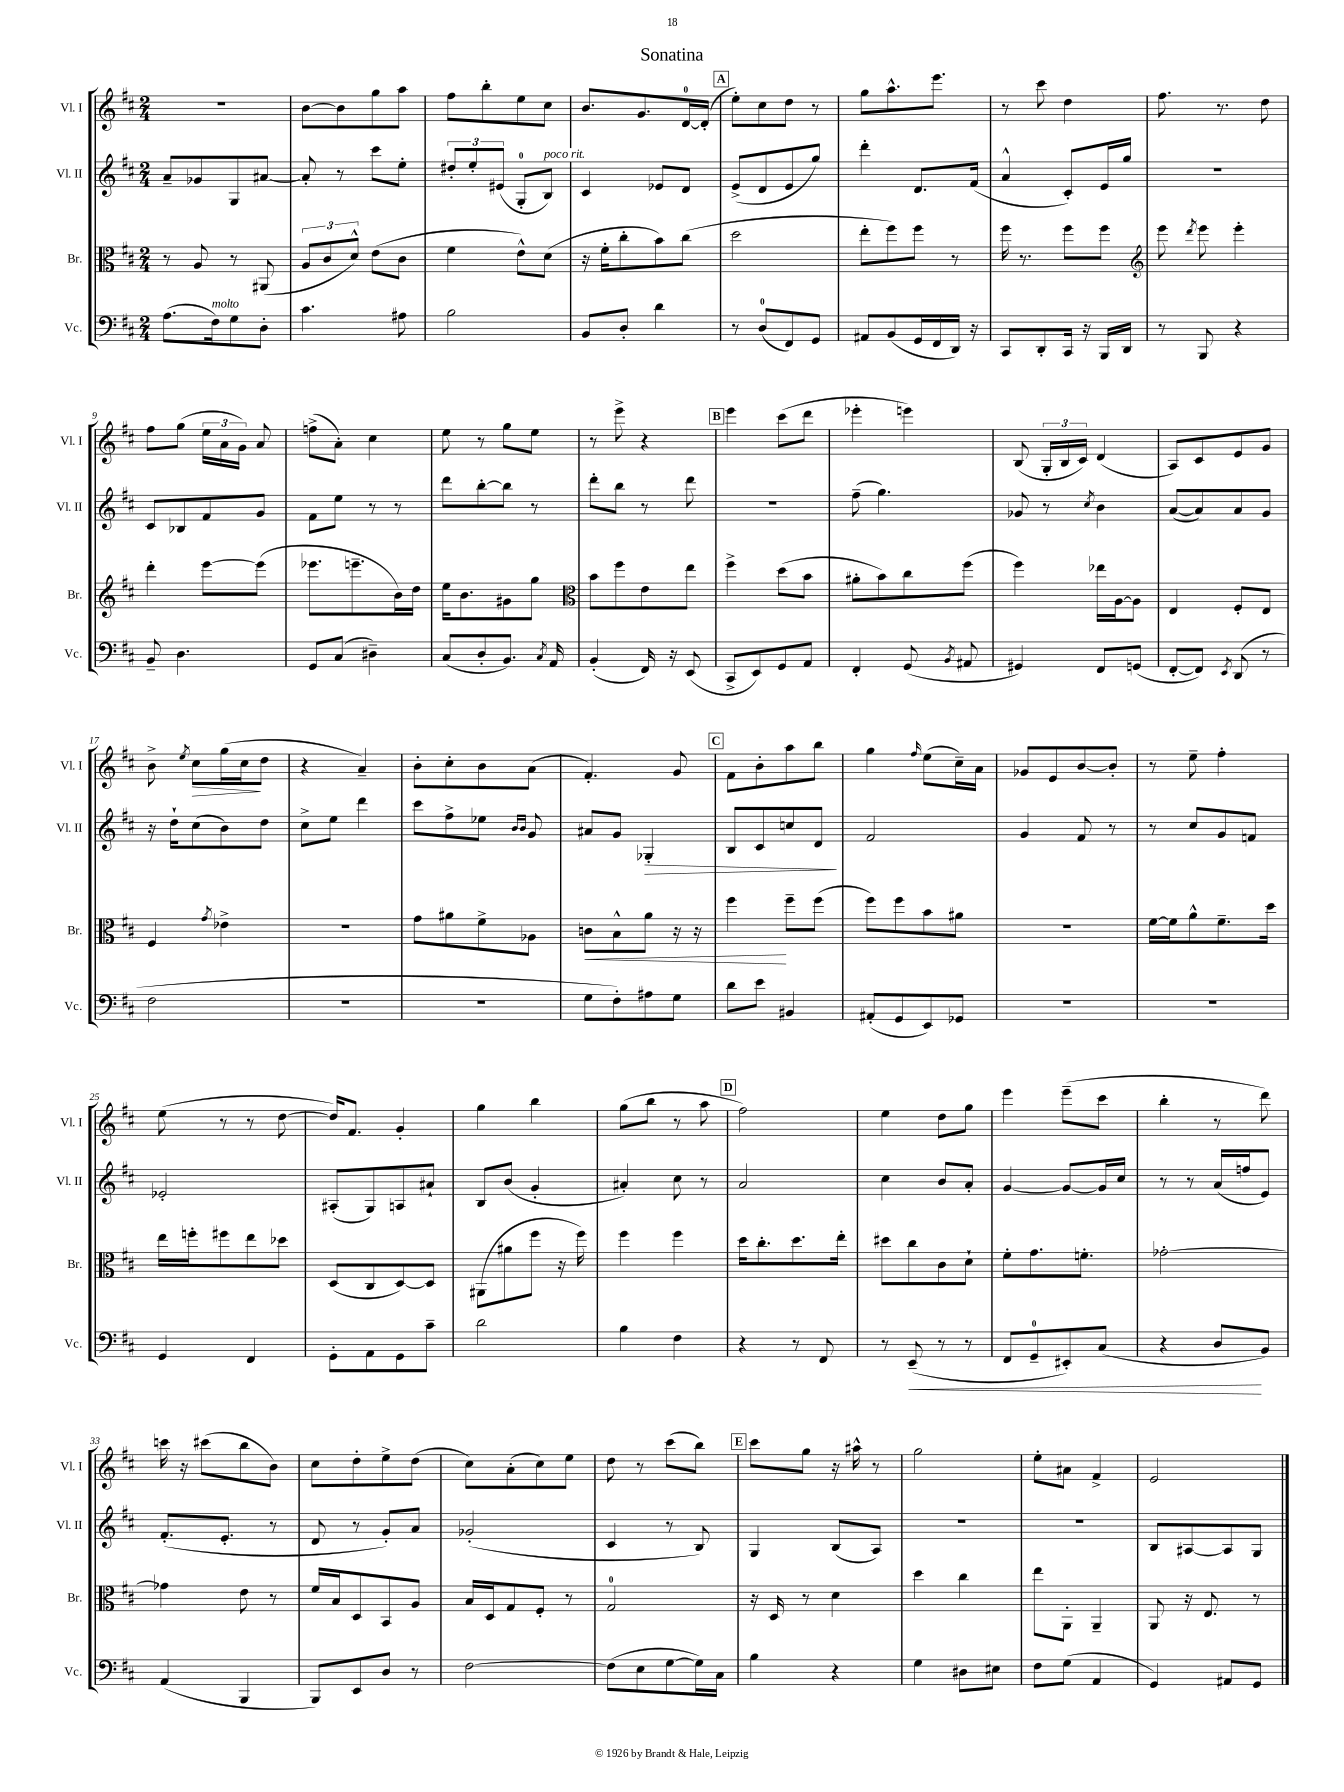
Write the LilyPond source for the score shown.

\header { title = "Sonatina" }
<<
\new StaffGroup <<
\new Staff = "s0" \with { instrumentName = "Vl. I" shortInstrumentName = "Vl. I" } {
    \clef treble \key d \major \numericTimeSignature \time 2/4
    \autoBeamOff R2 |
    b'8[~ b'8 g''8 a''8] |
    fis''8[ b''8-. e''8 cis''8] |
    b'8.[ g'8. d'16-0~ d'16]-.( |
    \mark \markup { \box "A" } e''8[-.) cis''8 d''8] r8 |
    g''8[ a''8.-^ e'''8.] |
    r8 cis'''8 d''4 |
    fis''8. r8. d''8 |
    fis''8[ g''8]( \tuplet 3/2 { e''16[ a'16 g'16]) } a'8 |
    f''8[->( a'8]-.) cis''4 |
    e''8 r8 g''8[ e''8] |
    r8 e'''8-> r4 |
    \mark \markup { \box "B" } e'''4 cis'''8[( d'''8] |
    ees'''4-. e'''4) |
    b8( \tuplet 3/2 { g16[-. b16 cis'16]) } d'4( |
    a8[) cis'8 e'8 g'8] |
    b'8-> \acciaccatura { e''8 } cis''8[\> g''16( cis''16\! d''8] |
    r4 a'4--) |
    b'8[-. cis''8-. b'8 a'8]( |
    fis'4.-.) g'8 |
    \mark \markup { \box "C" } fis'8[ b'8-. a''8 b''8] |
    g''4 \grace { fis''16 } e''8[( cis''16--) a'16] |
    ges'8[ e'8 b'8~ b'8]-. |
    r8 e''8-- fis''4-. |
    e''8( r8 r8 d''8~ |
    d''16[) fis'8.] g'4-. |
    g''4 b''4 |
    g''8[( b''8] r8 a''8 |
    \mark \markup { \box "D" } fis''2) |
    e''4 d''8[ g''8] |
    e'''4 e'''8[--( cis'''8] |
    b''4-. r8 d'''8) |
    c'''16 r16 cis'''8[( b''8 b'8]) |
    cis''8[ d''8-. e''8-> d''8]( |
    cis''8[) a'8-.( cis''8) e''8] |
    d''8 r8 cis'''8[( b''8]) |
    \mark \markup { \box "E" } cis'''8[ g''8] r16 ais''16-^ r8 |
    g''2 |
    e''8[-. ais'8] fis'4-> |
    e'2 \bar "|." |
}
\new Staff = "s1" \with { instrumentName = "Vl. II" shortInstrumentName = "Vl. II" } {
    \clef treble \key d \major \numericTimeSignature \time 2/4
    \autoBeamOff a'8[-- ges'8 g8 ais'8]~ |
    ais'8-. r8 cis'''8[ e''8]-. |
    \tuplet 3/2 { dis''8[-. e''8-. eis'8]( } g8[-0-. b8]^\markup { \italic "poco rit." }) |
    cis'4 ees'8[ d'8] |
    \mark \markup { \box "A" } e'8[->( d'8 e'8 g''8]) |
    d'''4-. d'8.[ fis'16]( |
    a'4-^ cis'8[-.) e'16 g''16] |
    R2 |
    cis'8[ bes8 fis'8 g'8] |
    fis'8[ e''8] r8 r8 |
    d'''8[ b''8~-. b''8] r8 |
    d'''8[-. b''8] r8 d'''8 |
    \mark \markup { \box "B" } R2 |
    fis''8--( g''4.) |
    ges'8 r8 \acciaccatura { cis''8 } b'4 |
    a'8[~( a'8) a'8 g'8] |
    r16 d''16[-! cis''8( b'8) d''8] |
    cis''8[-> e''8] d'''4 |
    cis'''8[ fis''8-> ees''8] \grace { b'16[ b'16] } g'8 |
    ais'8[ g'8] ges4-.\> |
    \mark \markup { \box "C" } b8[ cis'8 c''8 d'8]\! |
    fis'2 |
    g'4 fis'8 r8 |
    r8 cis''8[ g'8 f'8] |
    ees'2-. |
    ais8[-.( g8) a8 ais'8]-! |
    b8[ b'8]( g'4-. |
    ais'4-.) cis''8 r8 |
    \mark \markup { \box "D" } a'2 |
    cis''4 b'8[ a'8]-. |
    g'4~ g'8[~ g'16 cis''16] |
    r8 r8 a'16[( f''16 e'8]) |
    fis'8.[-.( e'8.]-. r8 |
    d'8 r8 g'8[-.) a'8] |
    ges'2-.( |
    cis'4 r8 b8) |
    \mark \markup { \box "E" } g4 b8[( a8]) |
    R2 |
    r2 |
    b8[ ais8~ ais8 g8] \bar "|." |
}
\new Staff = "s2" \with { instrumentName = "Br." shortInstrumentName = "Br." } {
    \clef alto \key d \major \numericTimeSignature \time 2/4
    \autoBeamOff r8 a8 r8 ais,8( |
    \tuplet 3/2 { a8[ cis'8 d'8]-^) } e'8[( cis'8] |
    fis'4 e'8[-^) d'8]( |
    r16 fis'16[-. cis''8-. b'8) cis''8]( |
    \mark \markup { \box "A" } d''2 |
    e''8[-. fis''8) fis''8] r8 |
    fis''16 r8. fis''8[ fis''8] |
    \clef treble e'''8 \acciaccatura { d'''8 } e'''8 e'''4-. |
    d'''4-. e'''8[~ e'''8]( |
    ees'''8.[ e'''8.-- b'16) d''16] |
    e''16[ b'8. gis'8 g''8] |
    \clef alto b'8[ fis''8 e'8 e''8] |
    \mark \markup { \box "B" } fis''4-> d''8[( b'8] |
    ais'8[-. b'8) cis''8 fis''8]( |
    fis''4) ees''16[ a16~ a8] |
    e4 fis8[-. e8] |
    fis4 \acciaccatura { g'8 } ees'4-> |
    r2 |
    g'8[ ais'8 fis'8-> aes8] |
    c'8[\< b8-^ a'8] r16 r16 |
    \mark \markup { \box "C" } fis''4\! fis''8[-- fis''8]( |
    fis''8[) fis''8 b'8 ais'8] |
    r2 |
    fis'16[~ fis'16 a'8-^ fis'8.-- d''16] |
    e''16[ f''16-. fis''8 e''8 des''8] |
    d8[( cis8 d8~) d8] |
    ais,8[( ais'8 fis''8] r16 fis''16) |
    fis''4 fis''4 |
    \mark \markup { \box "D" } d''16[ cis''8.-. d''8. e''16]-. |
    dis''8[ cis''8 cis'8 d'8]-! |
    fis'8[-. g'8. f'8.]-. |
    ges'2~-. |
    ges'4 e'8 r8 |
    fis'16[ b16 d8 b,8 a8] |
    b16[ d16 g8 fis8]-. r8 |
    g2-0 |
    \mark \markup { \box "E" } r16 d16 r8 d'4 |
    d''4 cis''4 |
    e''8[ a,8]-. a,4-- |
    a,8 r16 e8. r8 \bar "|." |
}
\new Staff = "s3" \with { instrumentName = "Vc." shortInstrumentName = "Vc." } {
    \clef bass \key d \major \numericTimeSignature \time 2/4
    \autoBeamOff a8.[( fis16^\markup { \italic "molto" }) g8 d8]-. |
    cis'4. ais8 |
    b2 |
    b,8[ d8]-. d'4 |
    \mark \markup { \box "A" } r8 d8[-0( fis,8) g,8] |
    ais,8[ b,8( g,16 fis,16 d,16]) r16 |
    cis,8[ d,8-. cis,16] r16 b,,16[ d,16] |
    r8 b,,8 r4 |
    b,8-- d4. |
    g,8[ cis8]( dis4--) |
    cis8[( d8-. b,8.]) \acciaccatura { cis8 } a,16 |
    b,4-.( fis,16) r16 e,8( |
    \mark \markup { \box "B" } cis,8[-> e,8) g,8 a,8] |
    fis,4-. g,8( \acciaccatura { b,8 } ais,8 |
    gis,4) fis,8[ g,8]( |
    fis,8[~-. fis,8]) \acciaccatura { e,8 } d,8( r8 |
    fis2 |
    r2 |
    r2 |
    g8[ fis8-.) ais8 g8] |
    \mark \markup { \box "C" } d'8[ e'8] bis,4 |
    ais,8[-.( g,8 e,8) ges,8] |
    R2 |
    R2 |
    g,4 fis,4 |
    g,8[-. a,8 g,8 cis'8]-- |
    d'2 |
    b4 fis4 |
    \mark \markup { \box "D" } r4 r8 fis,8 |
    r8 e,8--\<( r8 r8 |
    fis,8[ g,8-0-- eis,8-.) cis8]( |
    r4 d8[\! b,8]) |
    a,4( b,,4 |
    b,,8[) e,8 d8] r8 |
    fis2~ |
    fis8[( e8 g8~ g16) cis16] |
    \mark \markup { \box "E" } b4 r4 |
    g4 dis8[ eis8] |
    fis8[ g8]( a,4 |
    g,4) ais,8[ g,8] \bar "|." |
}
>>
>>
